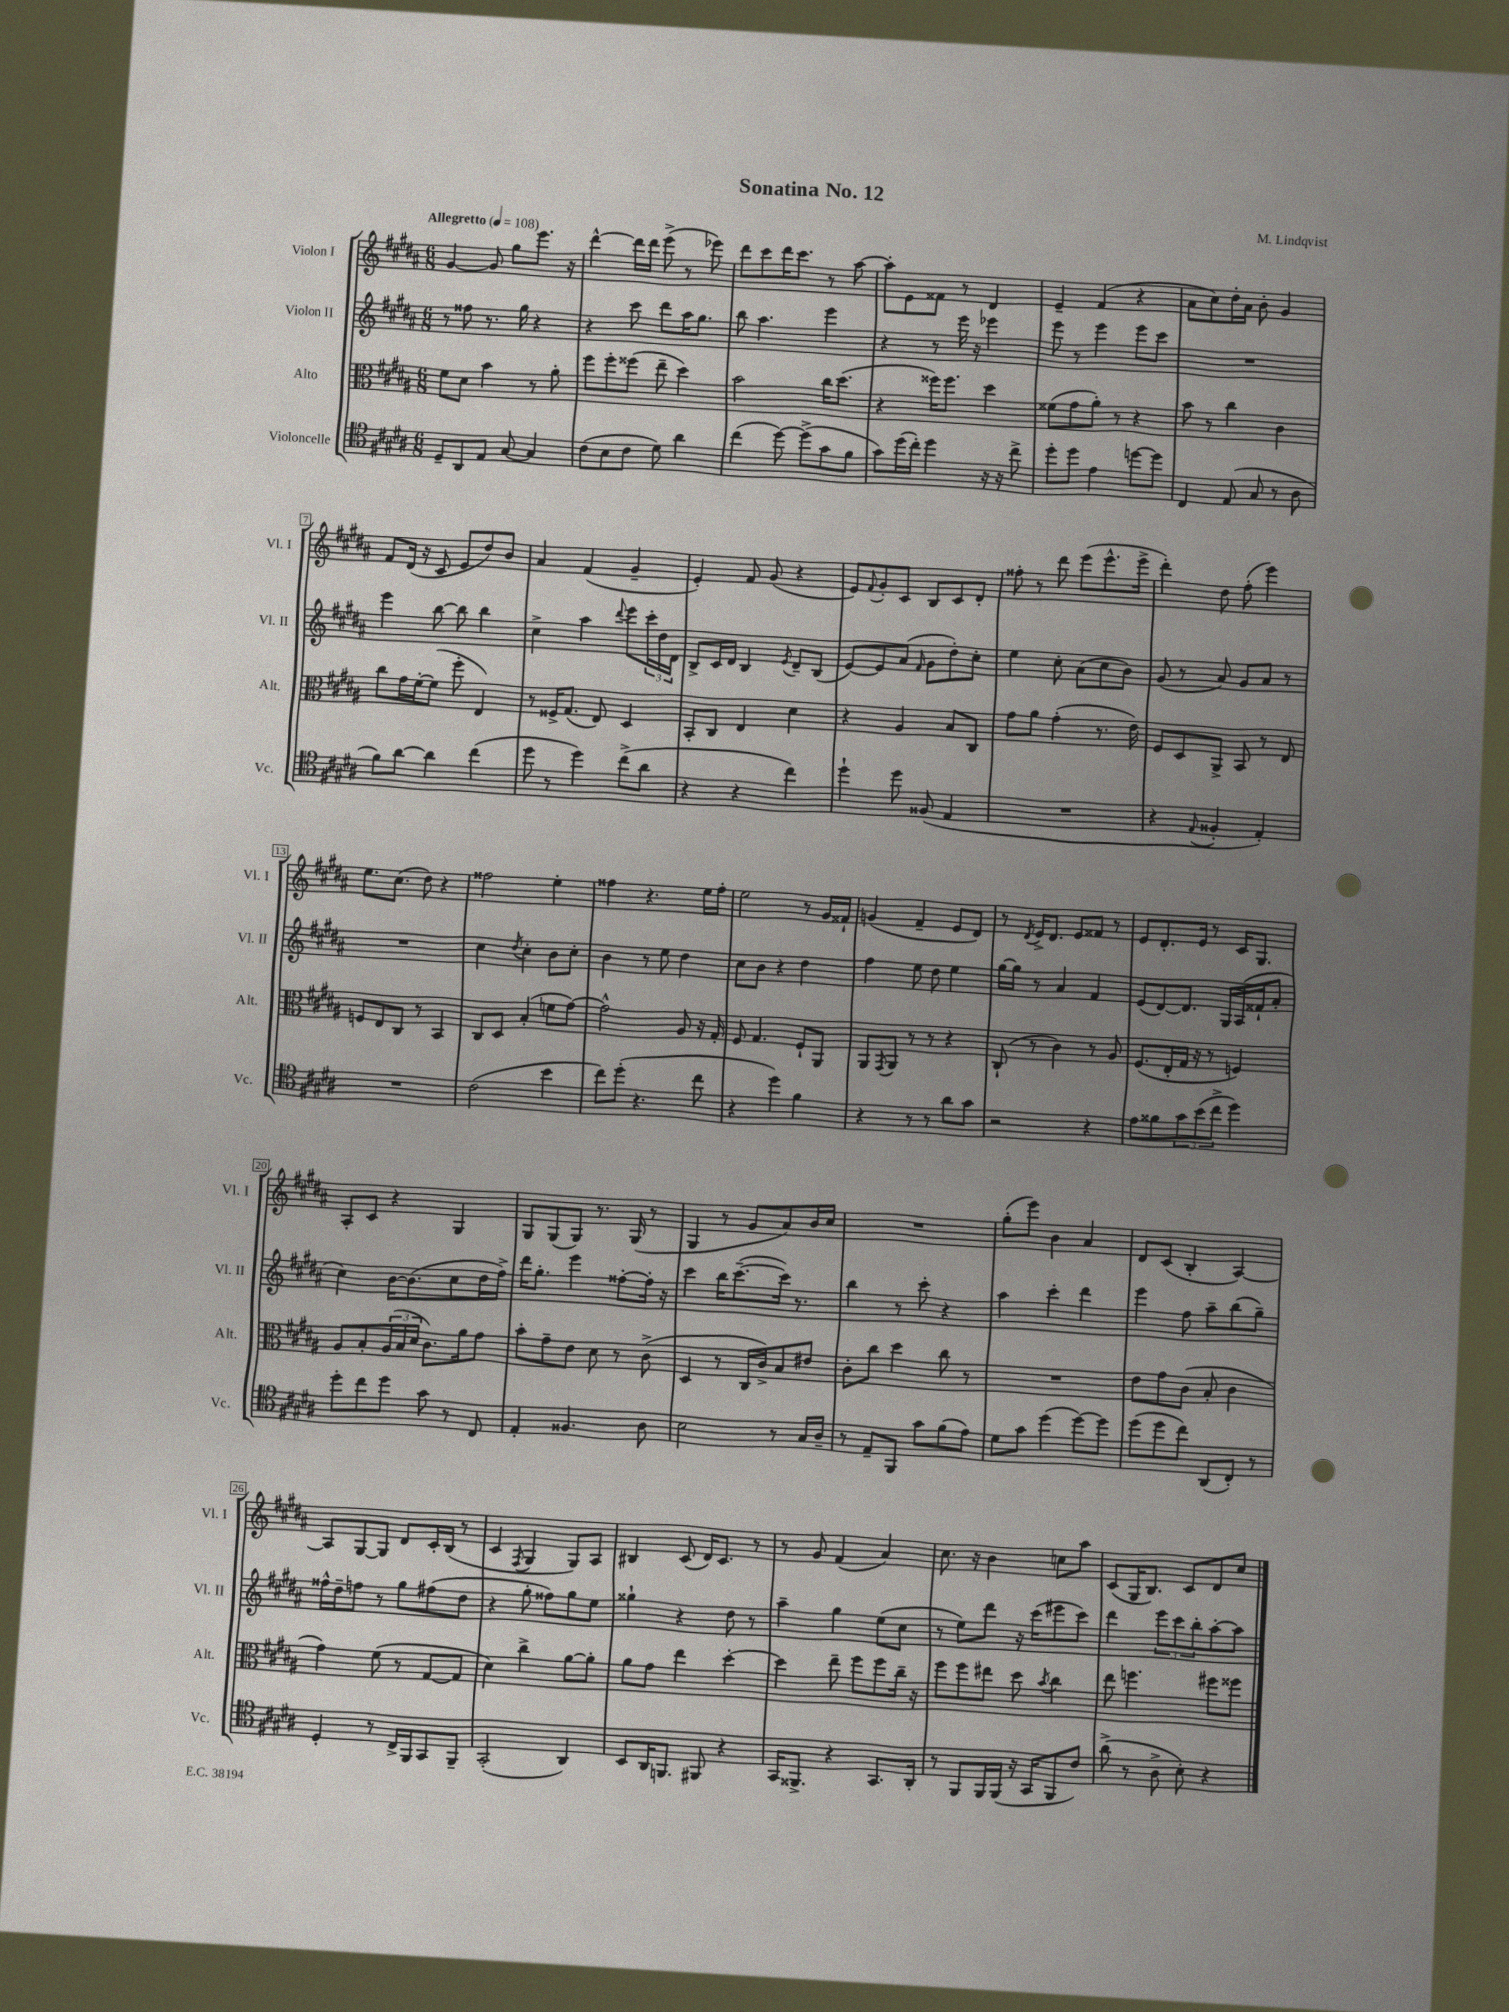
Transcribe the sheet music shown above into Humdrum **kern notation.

**kern	**kern	**kern	**kern
*part4	*part3	*part2	*part1
*staff4	*staff3	*staff2	*staff1
*I"Violoncelle	*I"Alto	*I"Violon II	*I"Violon I
*I'Vc.	*I'Alt.	*I'Vl. II	*I'Vl. I
*clefC4	*clefC3	*clefG2	*clefG2
*k[f#c#g#d#a#]	*k[f#c#g#d#a#]	*k[f#c#g#d#a#]	*k[f#c#g#d#a#]
*M6/8	*M6/8	*M6/8	*M6/8
*MM108	*MM108	*MM108	*MM108
=1	=1	=1	=1
!	!	!	!LO:TX:a:B:t=Allegretto
8D#~/L	8f#\L	8r	[4g#/
8AA#/	8d#\J	8ff##X\	.
8E/J	4b\	8.r	8g#/]
[8G#/	.	.	8gg#\L
.	.	16gg#\	.
4G#/]	8r	4r	8.eee\J
.	8a#'\	.	.
.	.	.	16r
=2	=2	=2	=2
(8c#\L	8ff#\L	4r	[4ddd#^^\
8B\	8ff#'\	.	.
8c#\J	(8ff##X\J	8ccc#\	16ddd#\LL]
.	.	.	16ddd#\JJ
8d#\)	8ee~\	8ddd#\L	(8eee^\
4a#\	4dd#\)	16aa#\K	8r
.	.	8.gg#\J	.
.	.	.	8eee-X\)
=3	=3	=3	=3
(4cc#\	2b\	8bb\	8ddd#\L
.	.	4.aa#\	8ccc#\
[8dd#\)	.	.	16ddd#\K
.	.	.	8.ccc#\J
(8dd#^\L]	.	.	.
8g#\	16cc#\KL	4eee\	8r
.	(8.dd#\J	.	.
8f#\J	.	.	[8aa#\
=4	=4	=4	=4
8g#\L)	4r	4r	8aa#'\L]
(16dd#\L	.	.	8e\
16cc#'\JJ)	.	.	.
4dd#\	16ff##X\KL)	8r	8f##X\J
.	8.ff##\J	.	.
.	.	16eee\	8r
.	.	16r	.
16r	4dd#\	4eee-X\	4d#/
16r	.	.	.
8cc#^\	.	.	.
=5	=5	=5	=5
8dd#'\L	(8f##X\L	8eee\	4e~/
8dd#\J	8g#\	8r	.
4e\	8a#'\J)	4eee\	(4f#/
.	8r	.	.
[8ddn\L	4r	8eee\L	4r
8dd\J]	.	8ccc#\J	.
=6	=6	=6	=6
4C#/	8b\	2.r	8a#\L
.	8r	.	8cc#\)
(8E/	4cc#\	.	16dd#'\L
.	.	.	16a#\JJ
8G#/	.	.	8b'\
8r	4c#\	.	4g#/
8A#\	.	.	.
!!LO:LB:g=z
=7	=7	=7	=7
8f#\L)	8cc#\L	4eee\	8f#/L
[8a#\J	16g#\L	.	(16d#/Jk
.	[16f#'\J	.	16r
4a#\]	(8f#\J]	[8bb\	8c#/
.	8ff#'\	8bb\]	8e/L
(4cc#\	4E/)	4bb\	8dd#/)
.	.	.	8b/J
=8	=8	=8	=8
8dd#\	8r	4cc#^\	4a#/
8r	16F##X^/KL	.	.
.	(8.G#/J	.	.
4dd#\)	.	4aa#\	(4f#/
.	8E/)	.	.
.	.	8qqddd#/	.
(8cc#^\L	4D#/	8eee\L	4g#~/
8a#\J	.	24ccc#'\L	.
.	.	24dd#\	.
.	.	24d#\JJ	.
=9	=9	=9	=9
4r	8BB'/L	8B^/L	4e'/)
.	8C#/J	16c#/L	.
.	.	16d#/JJ	.
4r	4E/	4B/	8f#/
.	.	.	(8g#/
.	.	8qe/	.
4cc#\)	4d#\	8d#~/L	4r
.	.	(8B/J	.
=10	=10	=10	=10
4dd#`\	4r	[8e/L)	8e/L)
.	.	.	8qqf#/
.	.	8e/]	8g#'/
8dd#\	4A#/	(8a#/J	8c#/J
.	.	16qqf#/	.
(8F##X/	.	8g#\L	8B/L
4E/	8B/L	8dd#'\)	8c#/
.	8C#/J	8cc#'\J	8d#'/J
=11	=11	=11	=11
2.r	8g#\L	4ee\	8ff##X'\
.	8a#\J	.	8r
.	(4g#'\	8cc#'\	8ddd#\
.	.	(8a#\L	(8eee\L
.	8.r	8cc#\	8.eee^^\
.	.	8b\J)	.
.	16e\)	.	16eee^\Jk
=12	=12	=12	=12
4r	8F#/L	(8g#/	4ddd#'\)
.	8D#/	8r	.
8qqE/	.	.	.
4F##X'/	8AA#^/J	8a#/)	8dd#\
.	8BB/	8g#/L	(8ff#'\
4E'/)	8r	8a#/J	4eee\)
.	8E/	8r	.
!!LO:LB:g=z
=13	=13	=13	=13
2.r	8Fn/L	2.r	8.ee\L
.	8E/	.	.
.	.	.	(8.cc#\J
.	8C#/J	.	.
.	8r	.	8dd#\)
.	4BB/	.	4r
=14	=14	=14	=14
(2c#\	8C#/L	4cc#\	2ff##X\
.	8D#/J	.	.
.	.	8qdd#/	.
.	(4B'/	4cc#'\	.
4b\	8fn\L	8b\L	4ee'\
.	[8g#\J)	8cc#'\J	.
=15	=15	=15	=15
8cc#\L)	2g#^^\]	4b\	4ff##X\
(8dd#'\J	.	.	.
4.r	.	8r	4.r
.	.	8ee\	.
.	8A#/	4dd#\	.
8cc#\	16r	.	16ee\LL
.	16G#'/	.	16ff##'\JJ
=16	=16	=16	=16
4r	8F#/	8cc#\L	2ee\
.	4.G#/	8b\J	.
4dd#\)	.	4r	.
4f#\	8F#`/L	4dd#\	8r
.	8AA#/J	.	16g#/LL
.	.	.	16f##X`/JJ
=17	=17	=17	=17
4r	8AA#/L	4ff#\	(4gn/
.	8qGG#/	.	.
.	8AA#/J	.	.
8r	8r	8ee\	4f#~/
8r	8r	8dd#\	.
8a#\L	4r	4ee\	8e/L
8g#\J	.	.	8d#/J)
=18	=18	=18	=18
2r	(8C#`/	[16gg#\LL	8r
.	.	16gg#\JJ]	.
.	.	.	8qd#/
.	8r	8r	16e^/KL
.	.	.	8.d#/J
.	4c#\)	4a#/	.
.	.	.	8e/L
4r	8r	4f#/	8f##X/J
.	8A#/	.	8r
=19	=19	=19	=19
8e\L	(8.F#/L	(8e/L	8e/L
8f##X\	.	[8d#/)	8.d#'/
.	16E'/L	.	.
12g#\	16G#/JJ	8.d#/J]	.
.	16r	.	16e/Jk
(12b\	.	.	.
.	8r	.	8r
12cc#^\J	.	.	.
.	.	16G#/LL	.
4dd#\)	4Fn/)	(16A#/	16c#/KL
.	.	16f##X`/J	8.G#/J
.	.	8a#'/J	.
!!LO:LB:g=z
=20	=20	=20	=20
8dd#'\L	8A#/L	4cc#\)	8A#'/L
8cc#\	8B'/	.	8c#/J
8dd#\J	(24A#/L	[16b\KL	4r
.	24B/	.	.
.	.	(8.b\]	.
.	24d#/JJ	.	.
8g#\	8.c#\L)	.	.
8r	.	8cc#\	4G#/
.	16a#\k	.	.
8C#/	8g#\J	16dd#\L	.
.	.	16ff#^\JJ)	.
=21	=21	=21	=21
4E'/	8b'\L	16ddd#\KL	8G#/L
.	.	8.gg#'\J	.
.	8g#~\	.	(8G#/
4.F##X/	8e\J	4eee\	8G#/J)
.	8d#\	.	8.r
.	8r	[8ff##X'\L	.
.	.	.	(16G#/
8A#\	(8c#^\	16ff##'\Jk]	8r
.	.	16r	.
=22	=22	=22	=22
2B\	4D#/	4ccc#\	4G#/
.	8r	16bb\KL	8r
.	.	([8.ccc#~\	.
.	16C#/LL	.	8g#/L
.	16c#^/J)	.	.
8r	8B/	16ccc#\Jk])	8a#/)
.	.	8.r	.
16G#/LL	8e#X/J	.	16b/L
16A#~/JJ	.	.	16cc#/JJ
=23	=23	=23	=23
8r	8c#'\L	4bb\	2.r
8E~/L	8cc#\J	.	.
8FF#/J	4dd#\	8r	.
8g#\L	.	8ccc#'\	.
(8f#\	8cc#\	4r	.
8e\J)	8r	.	.
=24	=24	=24	=24
8d#\L	2.r	4aa#\	(8gg#'\L
8g#\J	.	.	8eee\J)
(4dd#\	.	4ccc#'\	4b\
[8dd#\L)	.	4ddd#\	4a#/
8dd#\J]	.	.	.
=25	=25	=25	=25
(8dd#\L	8e\L	4eee\	8d#/L
8dd#\	8g#\	.	(8c#/J
8cc#\J)	(8c#\J	8ff#\	4B'/
(8AA#/L	8B'/	8aa#~\L	.
8C#'/J)	4c#\	(8bb\	[4A#/)
8r	.	8gg#~\J)	.
!!LO:LB:g=z
=26	=26	=26	=26
4D#'/	4g#\)	16ff##X^^\LL	8A#/L]
.	.	16dd#~\J	.
.	.	8ffn\J	[8G#/
8r	(8f#\	8r	8G#/J]
16C#^/LL	8r	8gg#\L	8d#/L
16FF#/J	.	.	.
8GG#/	[8G#/L	(8ff#X\	16c#'/L
.	.	.	(16B/JJ
8FF#~/J	8G#/J]	8dd#\J	8r
=27	=27	=27	=27
(2GG#'/	4d#\)	4r	4c#/
.	.	.	8qF#/
.	4cc#^\	8gg#'\	4G#/
.	.	8ff##X\L)	.
4AA#/)	[8a#\L	8gg#\	8G#/L)
.	8a#'\J]	8ee\J	8A#/J
=28	=28	=28	=28
8BB/L	8a#\L	4gg##X`\	4B#X/
16AA#/K	8g#\J	.	.
8.FFn/J	.	.	.
.	4ee\	4r	(8c#/
8FF#X/	.	.	16d#/KL)
.	.	.	8.c#/J
4r	[4dd#'\	8dd#\	.
.	.	8r	8r
=29	=29	=29	=29
16GG#/KL	4dd#\]	4aa#~\	8r
8.FF##X^/J	.	.	.
.	.	.	8g#/
4r	8ee~\	4gg#\	(4f#/
.	8ff#\L	.	.
8.GG#/L	8ff#\	(8ee\L	4a#/)
.	16cc#~\Jk	8cc#\J	.
16AA#'/Jk	16r	.	.
=30	=30	=30	=30
8r	8ff#\L	8r	8.cc#\
8FF#/L	8ff#\	8ee\L)	.
.	.	.	16r
16FF#/L	8ee#X\J	8ddd#\J	4b\
(16FF#/JJ	.	.	.
16r	8dd#\	16r	.
16GG#/KL	.	(16ccc#\KL	.
.	8qb/	.	.
8FF#/	4cc#\	8eee#X\	8ccn\L
8c#/J)	.	8ccc#\J)	8aa#\J
=31	=31	=31	=31
(8a#^\	8ee\	4ddd#\	(8c#/L
8r	4.ffn\	.	16G#/K
.	.	.	8.B/J)
8A#^\	.	12eee\L	.
.	.	12ccc#\	.
8B'\)	.	.	8c#/L
.	.	12bb'\	.
4r	8ff#X\L	[8aa#'\	8d#/
.	8ff##X\J	8aa#\J]	8cc#/J
==	==	==	==
*-	*-	*-	*-
